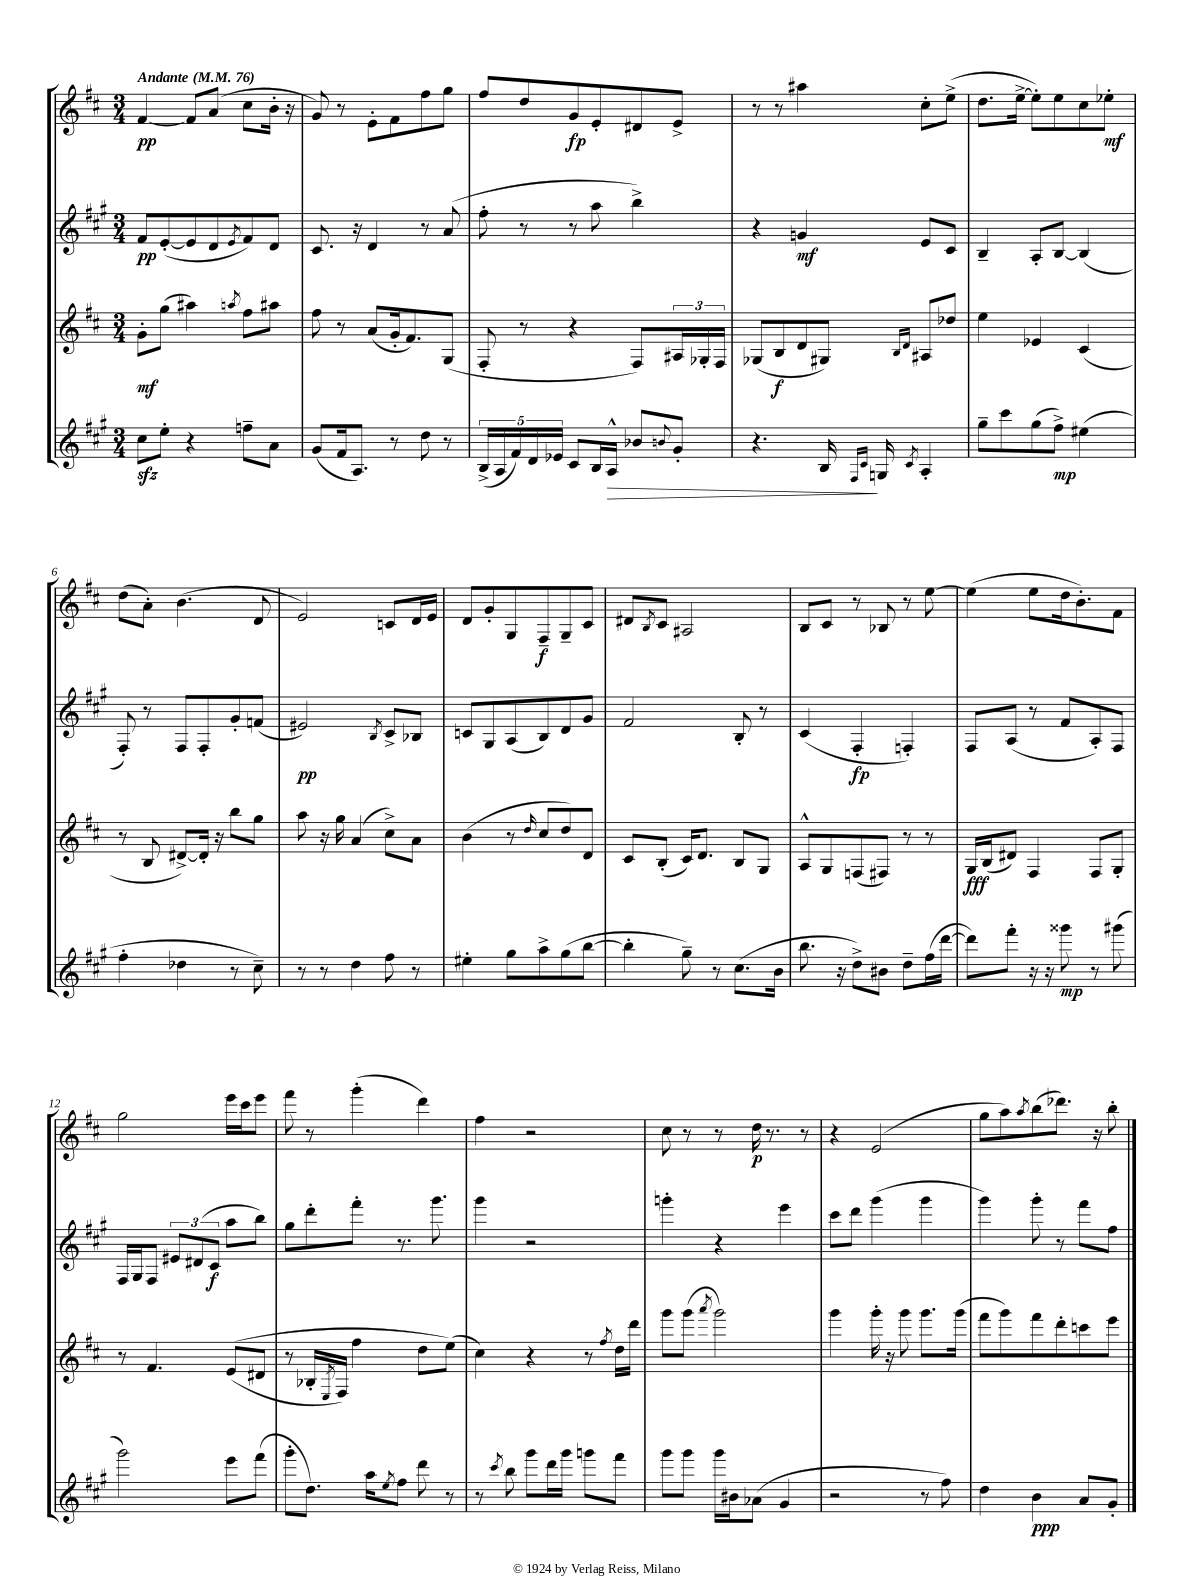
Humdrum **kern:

**kern	**dynam	**kern	**dynam	**kern	**dynam	**kern	**dynam
*part4	*part4	*part3	*part3	*part2	*part2	*part1	*part1
*staff4	*staff4	*staff3	*staff3	*staff2	*staff2	*staff1	*staff1
*clefG2	*	*clefG2	*	*clefG2	*	*clefG2	*
*k[f#c#g#]	*	*k[f#c#]	*	*k[f#c#g#]	*	*k[f#c#]	*
*M3/4	*	*M3/4	*	*M3/4	*	*M3/4	*
*MM76	*	*MM76	*	*MM76	*	*MM76	*
=1	=1	=1	=1	=1	=1	=1	=1
!	!	!	!	!	!	!LO:TX:a:B:t=Andante	!
8cc#zz\L	.	8g'\L	mf	8f#/L	pp	[4f#/	pp
8ee'\J	.	(8gg\J	.	([8e'/	.	.	.
4r	.	4aa#X\)	.	8e/]	.	8f#/L]	.
.	.	.	.	8d/	.	(8a/J	.
.	.	8qaan/	.	8qe/	.	.	.
8ffn~\L	.	8ff#\L	.	8f#/)	.	8cc#\L	.
8a\J	.	8aa#X\J	.	8d/J	.	16b'\Jk	.
.	.	.	.	.	.	16r	.
=2	=2	=2	=2	=2	=2	=2	=2
(8g#/L	.	8ff#\	.	8.c#/	.	8g/)	.
16f#/k	.	8r	.	.	.	8r	.
8.A/J)	.	.	.	16r	.	.	.
.	.	(8a/L	.	4d/	.	8e'\L	.
8r	.	16g'/k	.	.	.	8f#\	.
.	.	8.f#/)	.	.	.	.	.
8dd\	.	.	.	8r	.	8ff#\	.
8r	.	(8G/J	.	(8a/	.	8gg\J	.
=3	=3	=3	=3	=3	=3	=3	=3
(20B^/LL	.	8F#'/	.	8ff#'\	.	8ff#/L	.
20A/	.	.	.	.	.	.	.
20f#/)	.	.	.	.	.	.	.
.	.	8r	.	8r	.	8dd/	.
20d/	.	.	.	.	.	.	.
20e-X/JJ	.	.	.	.	.	.	.
8c#/L	.	4r	.	8r	.	8g/	fp
16B/L	.	.	.	8aa\	.	8e'/	.
!	!LO:HP:b	!	!	!	!	!	!
16A^^/JJ	>	.	.	.	.	.	.
8b-X/L	.	8F#/L)	.	4bb^\)	.	8d#X/	.
8qqbn/	.	.	.	.	.	.	.
8g#'/J	.	24A#X/L	.	.	.	8e^/J	.
.	.	24G-X'/	.	.	.	.	.
.	.	24F#/JJ	.	.	.	.	.
=4	=4	=4	=4	=4	=4	=4	=4
4.r	.	(8G-X/L	.	4r	.	8r	.
.	.	8B/	f	.	.	8r	.
.	.	8d/	.	4gn/	mf	4aa#X\	.
16B/	.	8G#X/J)	.	.	.	.	.
16qqF#/LL	.	.	.	.	.	.	.
16qqc#/JJ	.	.	.	.	.	.	.
16Gn/	]	.	.	.	.	.	.
.	.	16qqB/LL	.	.	.	.	.
8qc#/	.	16qqd/JJ	.	.	.	.	.
4A'/	.	8A#X/L	.	8e/L	.	8cc#'\L	.
.	.	8dd-X/J	.	8c#/J	.	(8ee^\J	.
=5	=5	=5	=5	=5	=5	=5	=5
8gg#~\L	.	4ee\	.	4B~/	.	8.dd\L	.
8ccc#\	.	.	.	.	.	.	.
.	.	.	.	.	.	[16ee^\Jk	.
(8gg#\	.	4e-X/	.	8A'/L	.	8ee'\L])	.
8ff#^\J)	mp	.	.	[8B/J	.	8ee\	.
(4ee#X\	.	(4c#/	.	(4B/]	.	8cc#\	.
.	.	.	.	.	.	8ee-X'\J	mf
!!LO:LB:g=z
=6	=6	=6	=6	=6	=6	=6	=6
4ff#'\	.	8r	.	8F#'/)	.	(8dd\L	.
.	.	8B/	.	8r	.	8a'\J)	.
4dd-X\	.	[8d#X^/L)	.	8F#/L	.	(4.b\	.
.	.	16d#'/Jk]	.	8F#'/	.	.	.
.	.	16r	.	.	.	.	.
8r	.	8bb\L	.	8g#'/	.	.	.
8cc#~\)	.	8gg\J	.	(8fn/J	.	8d/	.
=7	=7	=7	=7	=7	=7	=7	=7
8r	.	8aa\	.	2e#X/)	pp	2e/)	.
8r	.	16r	.	.	.	.	.
.	.	16gg\	.	.	.	.	.
4dd\	.	(4a/	.	.	.	.	.
.	.	.	.	8qB/	.	.	.
8ff#\	.	8cc#^\L)	.	8c#^/L	.	8cn/L	.
8r	.	8a\J	.	8B-X/J	.	16d/L	.
.	.	.	.	.	.	16e/JJ	.
=8	=8	=8	=8	=8	=8	=8	=8
4ee#X'\	.	(4b\	.	8cn/L	.	8d/L	.
.	.	.	.	8G#/	.	8g'/	.
8gg#\L	.	8r	.	(8A/	.	8G/	.
.	.	16qqdd/	.	.	.	.	.
8aa^\	.	8cc#/L	.	8B/)	.	8F#~/	f
(8gg#\	.	8dd/)	.	8d/	.	8G~/	.
[8bb\J	.	8d/J	.	8g#/J	.	8c#/J	.
=9	=9	=9	=9	=9	=9	=9	=9
4bb'\]	.	8c#/L	.	2f#/	.	8d#X/L	.
.	.	.	.	.	.	8qB/	.
.	.	(8B'/J	.	.	.	8c#/J	.
8gg#~\)	.	16c#/KL)	.	.	.	2A#X/	.
.	.	8.d/J	.	.	.	.	.
8r	.	.	.	.	.	.	.
(8.cc#\L	.	8B/L	.	8B'/	.	.	.
.	.	8G/J	.	8r	.	.	.
16b\Jk	.	.	.	.	.	.	.
=10	=10	=10	=10	=10	=10	=10	=10
8.bb\	.	8A^^/L	.	(4c#/	.	8B/L	.
.	.	8G/	.	.	.	8c#/J	.
16r	.	.	.	.	.	.	.
8dd^\L)	.	(8Fn/	.	4F#'/	fp	8r	.
8b#X\J	.	8F#X/J)	.	.	.	8B-X/	.
8dd~\L	.	8r	.	4Fn'/)	.	8r	.
(16ff#\L	.	8r	.	.	.	[8ee\	.
[16ddd\JJ	.	.	.	.	.	.	.
=11	=11	=11	=11	=11	=11	=11	=11
8ddd\L])	.	16G/LL	fff	8F#/L	.	(4ee\]	.
.	.	(16B/J	.	.	.	.	.
8fff#'\J	.	8d#X/J)	.	(8A/J	.	.	.
16r	.	4F#/	.	8r	.	8ee\L	.
16r	.	.	.	.	.	.	.
8ggg##X\	mp	.	.	8f#/L	.	16dd\k	.
.	.	.	.	.	.	8.b'\)	.
8r	.	8F#/L	.	8A'/)	.	.	.
(8ggg#X\	.	8G'/J	.	8F#/J	.	8f#\J	.
!!LO:LB:g=z
=12	=12	=12	=12	=12	=12	=12	=12
2ggg#\)	.	8r	.	16F#/LL	.	2gg\	.
.	.	.	.	16G#/J	.	.	.
.	.	4.f#/	.	8F#/J	.	.	.
.	.	.	.	12e#X/L	.	.	.
.	.	.	.	(12d#X/	.	.	.
.	.	.	.	12c#/J	f	.	.
8eee\L	.	((8e/L	.	8aa\L	.	16eee\LL	.
.	.	.	.	.	.	16ccc#\J	.
(8fff#\J	.	8d#X/J	.	8bb\J)	.	8eee\J	.
=13	=13	=13	=13	=13	=13	=13	=13
8ggg#'\L	.	8r	.	8gg#\L	.	8fff#\	.
8.dd\J)	.	16B-X'/LL	.	8ddd'\	.	8r	.
.	.	8qE/	.	.	.	.	.
.	.	16F#/JJ)	.	.	.	.	.
.	.	4ff#\	.	8fff#'\J	.	(4ggg'\	.
16aa\KL	.	.	.	.	.	.	.
8qee/	.	.	.	.	.	.	.
8ff#\J	.	.	.	8.r	.	.	.
8ddd\	.	8dd\L	.	.	.	4ddd\)	.
.	.	.	.	8.ggg#\	.	.	.
8r	.	(8ee\J)	.	.	.	.	.
=14	=14	=14	=14	=14	=14	=14	=14
8r	.	4cc#\)	.	4ggg#\	.	4ff#\	.
8qccc#/	.	.	.	.	.	.	.
8bb\	.	.	.	.	.	.	.
8ggg#\L	.	4r	.	2r	.	2r	.
16ddd\L	.	.	.	.	.	.	.
16ggg#\JJ	.	.	.	.	.	.	.
8gggn\L	.	8r	.	.	.	.	.
.	.	8qff#/	.	.	.	.	.
8fff#\J	.	16dd\LL	.	.	.	.	.
.	.	16ddd\JJ	.	.	.	.	.
=15	=15	=15	=15	=15	=15	=15	=15
8ggg#\L	.	8ggg\L	.	4gggn'\	.	8cc#\	.
8ggg#\J	.	(8ggg\J	.	.	.	8r	.
.	.	8qaaa/	.	.	.	.	.
16ggg#\LL	.	2ggg\)	.	4r	.	8r	.
16b#X\J	.	.	.	.	.	.	.
(8a-X\J	.	.	.	.	.	16dd\	p
.	.	.	.	.	.	8.r	.
4g#/	.	.	.	4eee\	.	.	.
.	.	.	.	.	.	8r	.
=16	=16	=16	=16	=16	=16	=16	=16
2r	.	4ggg\	.	8ccc#\L	.	4r	.
.	.	.	.	8ddd\J	.	.	.
.	.	16ggg'\	.	(4ggg#\	.	(2e/	.
.	.	16r	.	.	.	.	.
.	.	8ggg\	.	.	.	.	.
8r	.	8.ggg\L	.	4ggg#\	.	.	.
8ff#\)	.	.	.	.	.	.	.
.	.	(16ggg\Jk	.	.	.	.	.
=17	=17	=17	=17	=17	=17	=17	=17
4dd\	.	8fff#\L	.	4ggg#\)	.	8gg\L	.
.	.	8ggg\)	.	.	.	8aa\)	.
.	.	.	.	.	.	8qaa/	.
4b\	ppp	8fff#\	.	8ggg#'\	.	(8bb\	.
.	.	8ddd'\	.	8r	.	8.ddd-X\J)	.
8a/L	.	8cccn\	.	8fff#\L	.	.	.
.	.	.	.	.	.	16r	.
8g#'/J	.	8eee\J	.	8ff#\J	.	8bb'\	.
==	==	==	==	==	==	==	==
*-	*-	*-	*-	*-	*-	*-	*-
